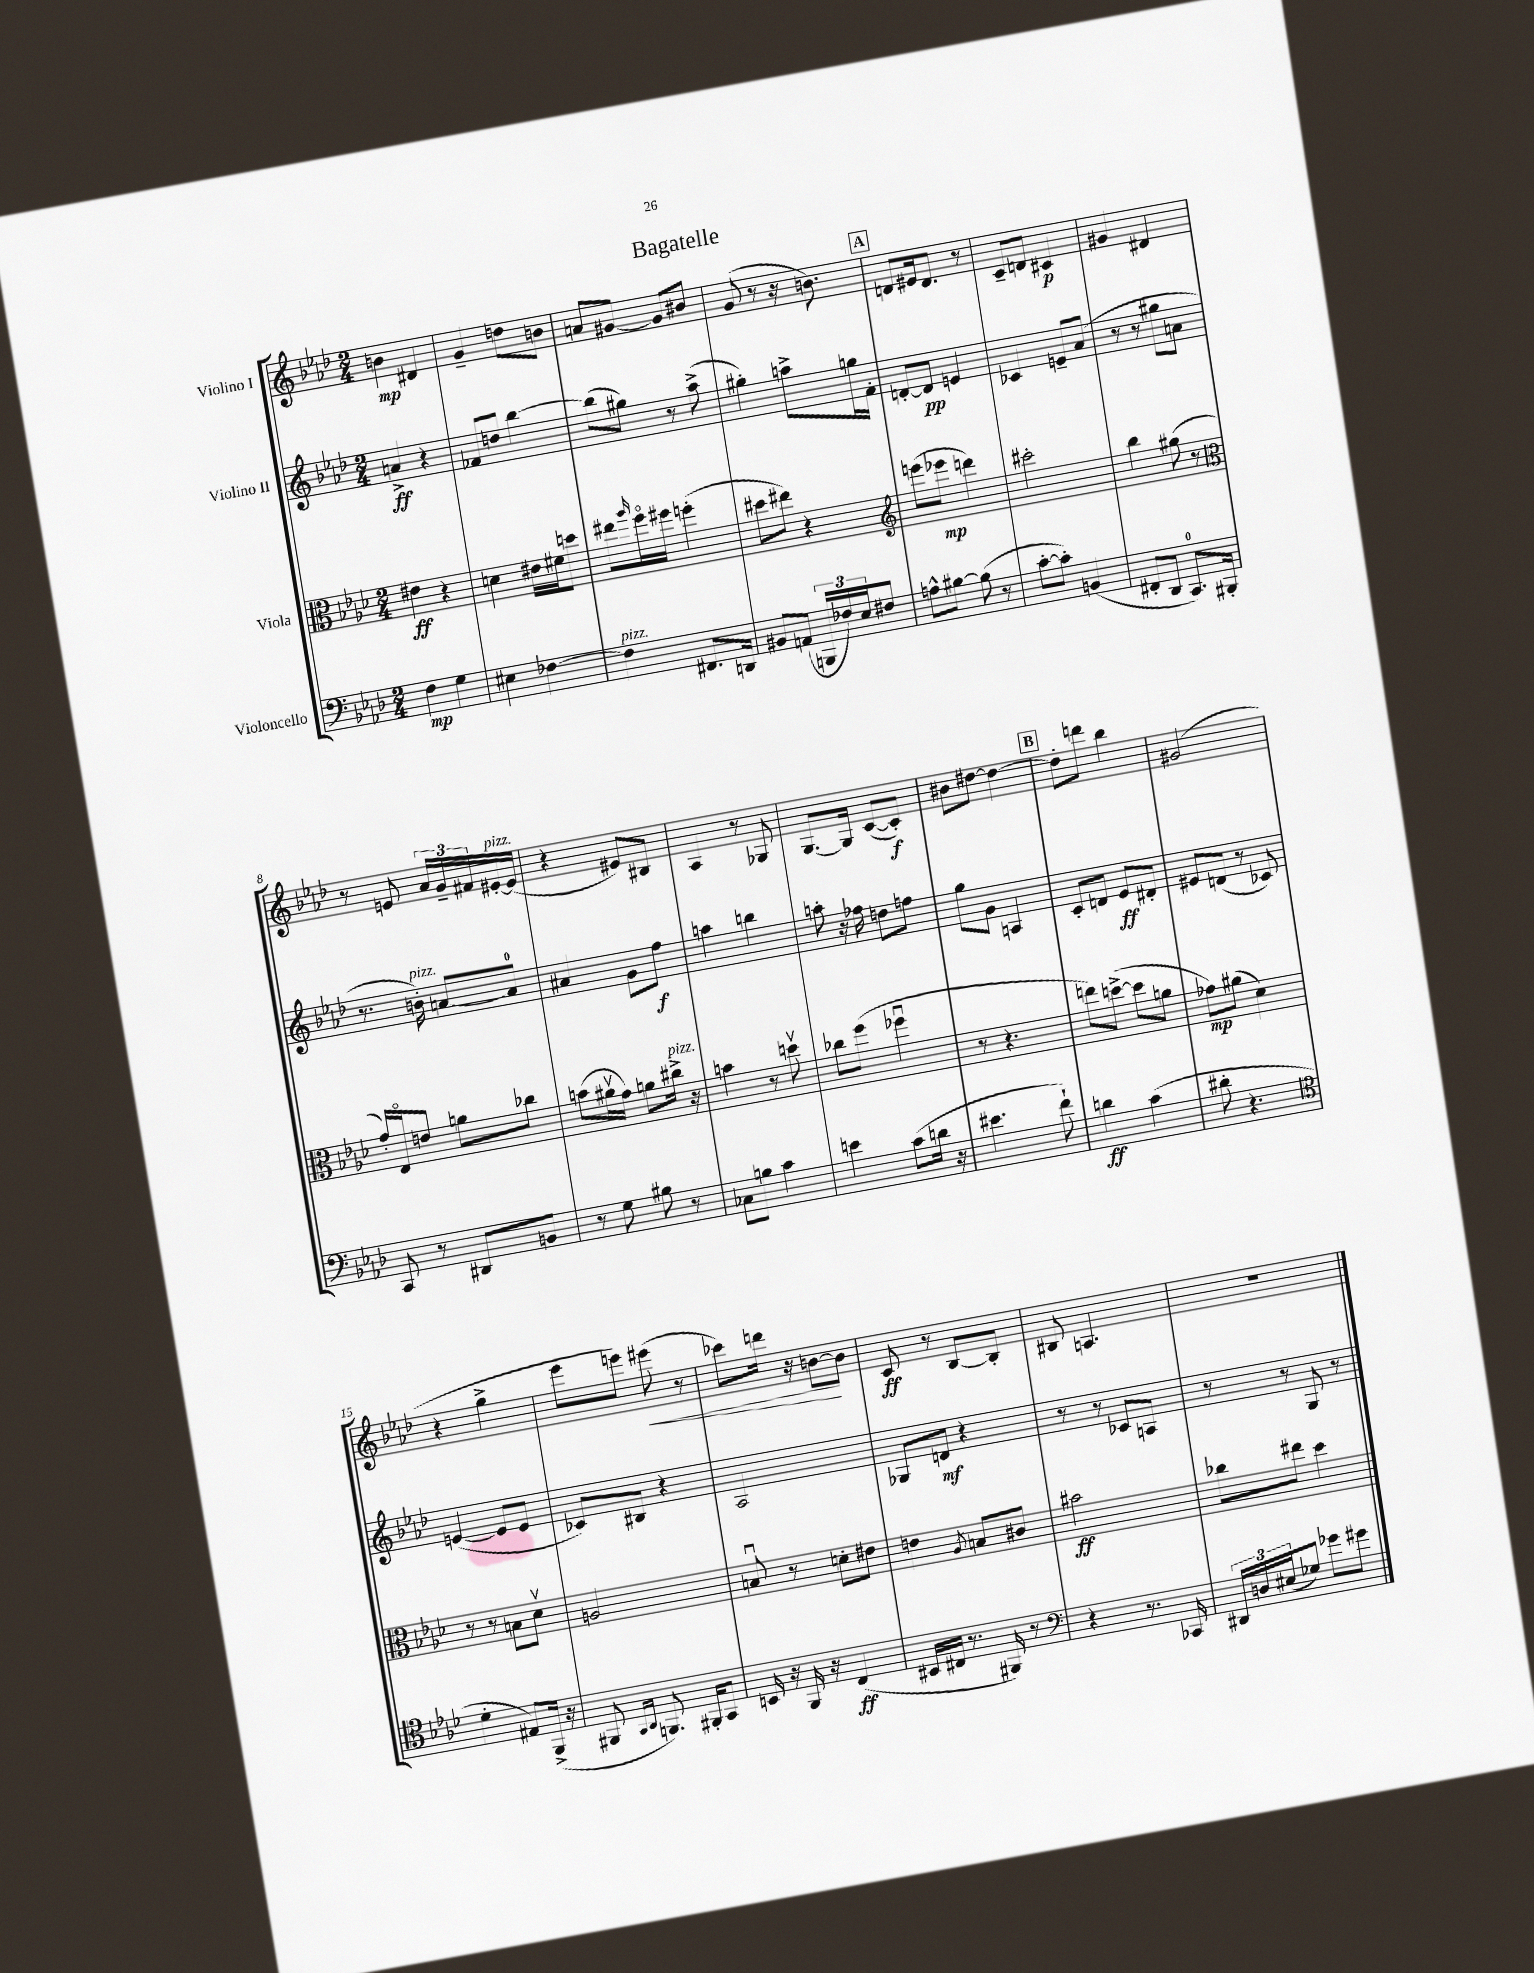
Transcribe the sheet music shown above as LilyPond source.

\header { title = "Bagatelle" }
<<
\new StaffGroup <<
\new Staff = "s0" \with { instrumentName = "Violino I" } {
    \clef treble \key aes \major \numericTimeSignature \time 2/4
    b'4\mp dis'4 |
    g'4-- d''8 b'8 |
    a'8 gis'8~ gis'8 bis'8 |
    g'8( r8 r16 b'8.) |
    \mark \markup { \box "A" } d'8 eis'16 d'8. r8 |
    c'8-- d'8 cis'4\p |
    gis'4 dis'4 |
    r8 e'8 \tuplet 3/2 { aes'16 g'16-- fis'16 } eis'16~-.^\markup { \italic "pizz." } eis'16( |
    r4 eis'8) bis8 |
    aes4 r8 ges8 |
    g8.~ g16 c'8~( c'8-.\f) |
    bis'8 dis''8~ dis''4~ |
    \mark \markup { \box "B" } dis''8-. d'''8 bes''4 |
    gis'2( |
    r4 g''4-> |
    ees'''8 e'''8) eis'''8\<( r8 |
    ces'''8) d'''16 r16 b'8~\! b'8 |
    c'8\ff r8 bes8~ bes8-. |
    bis8 a4. |
    R2 \bar "|." |
}
\new Staff = "s1" \with { instrumentName = "Violino II" } {
    \clef treble \key aes \major \numericTimeSignature \time 2/4
    a'4->\ff r4 |
    fes'8 d''8 bes''4~ |
    bes''8( gis''8) r8 aes''8->( |
    gis''4-.) a''8-> g''16 f'16-. |
    \mark \markup { \box "A" } d'8~-. d'8\pp e'4 |
    ces'4 e'8-- aes'8( |
    r8 r8 gis''8 a'8 |
    r8. b'16-.^\markup { \italic "pizz." }) a'8~ a'8-0 |
    ais'4 g'8 f''8\f |
    a''4 b''4 |
    a''8-. r16 fes''16 d''8 f''8 |
    g''8 g'8 a4 |
    \mark \markup { \box "B" } c'8-. d'8 ees'8\ff dis'8-. |
    eis'8 d'8( r8 ces'8) |
    e'4~( e'8 e'8 |
    ces'8) bis8 r4 |
    aes2 |
    ges8 d'8\mf r4 |
    r8 r8 ces'8 a8 |
    r8 r8 g8 r8 \bar "|." |
}
\new Staff = "s2" \with { instrumentName = "Viola" } {
    \clef alto \key aes \major \numericTimeSignature \time 2/4
    eis'4\ff r4 |
    d'4 eis'16 fis'16 d''8 |
    eis''8 \grace { aes''16 } f''16\flageolet fis''16 f''4-.( |
    dis''8 eis''8) r4 |
    \mark \markup { \box "A" } \clef treble e'''8( ees'''8\mp d'''4) |
    cis'''2-. |
    bes''4 gis''8( r8 |
    \clef alto g'16-.) ees16\flageolet e'8 a'8 ces''8 |
    b'8( ais'16\upbow g'16) a'8 cis''16->^\markup { \italic "pizz." } r16 |
    b'4 r8 d''8\upbow |
    ces''8 f''8( fes''4\downbow |
    r8 r4. |
    \mark \markup { \box "B" } e''8) d''8~->( d''8 a'8 |
    ges'8\mp) ais'8( des'4) |
    r8 r8 b8 des'8\upbow |
    a2 |
    b8\downbow r8 d'8-. eis'8 |
    e'4 \acciaccatura { aes8 } b8 cis'8 |
    bis'2\ff |
    ces''8 eis''8 des''4 \bar "|." |
}
\new Staff = "s3" \with { instrumentName = "Violoncello" } {
    \clef bass \key aes \major \numericTimeSignature \time 2/4
    f4\mp g4 |
    eis4 fes4~ |
    fes4^\markup { \italic "pizz." } fis,8. d,16 |
    bis,8 a,8( \tuplet 3/2 { b,,16 fes16) ees16 } fis8 |
    \mark \markup { \box "A" } a8-^ bis8~ bis8( r8 |
    c'8~-. c'8-.) b,4( |
    fis,8-. des,8 c,8.-0) bis,,16-. |
    c,8 r8 dis,8 b,8 |
    r8 g8 bis8 r8 |
    ces8 b8 c'4 |
    e'4 c'8( d'16 r16 |
    eis'4. f'8-!) |
    \mark \markup { \box "B" } d'4\ff c'4( |
    dis'8-. r4. |
    \clef tenor des'4-. eis8) f,16->( r16 |
    fis,8 \grace { g,16 aes,16 } f,8.) fis,16-. g,8 |
    b,16 r16 f,16 r16 c4\ff( |
    bis,16 cis16 r8. fis,16) r8 |
    \clef bass r4 r8. ces,16 |
    \tuplet 3/2 { dis,16 d16 eis16( } ges8) ges'8 gis'8 \bar "|." |
}
>>
>>
